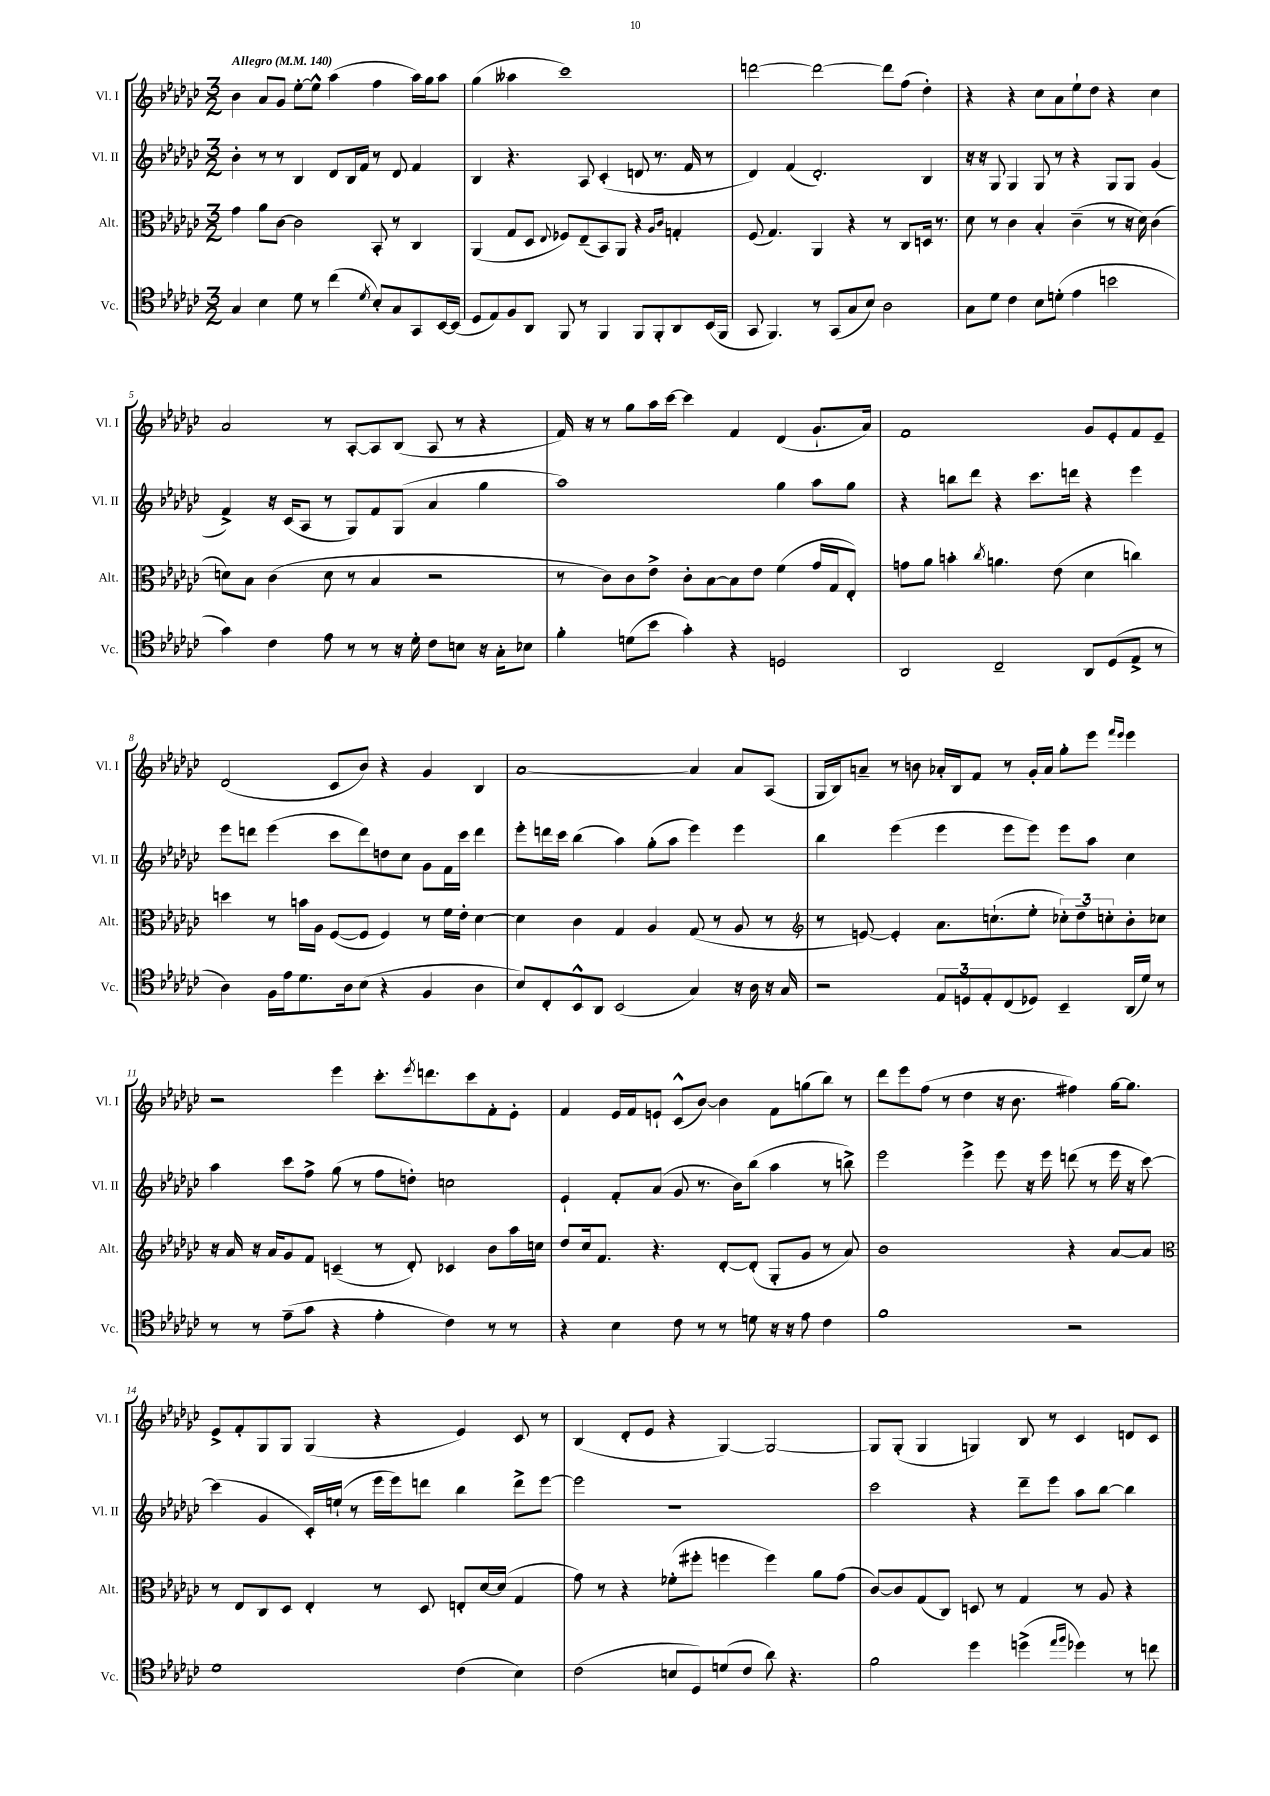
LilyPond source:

<<
\new StaffGroup <<
\new Staff = "s0" \with { instrumentName = "Vl. I" shortInstrumentName = "Vl. I" } {
    \clef treble \key ges \major \numericTimeSignature \time 3/2 \tempo "Allegro" 4 = 140
    bes'4 aes'8 ges'8 ees''8~-. ees''8-^ aes''4( f''4 aes''16) ges''16 aes''8 |
    ges''4( aeses''4 ces'''1) |
    d'''2~ d'''2~ d'''8 f''8( des''4-.) |
    r4 r4 ces''8 aes'8 ees''8-! des''8 r4 ces''4 |
    aes'2 r8 aes8~-. aes8 bes8( aes8 r8 r4 |
    f'16) r16 r8 ges''8 aes''16 ces'''16~ ces'''4 f'4 des'4( ges'8.-! aes'16) |
    f'1 ges'8 ees'8-. f'8 ees'8-- |
    des'2( ces'8 bes'8) r4 ges'4 bes4 |
    aes'1~ aes'4 aes'8 aes8( |
    ges16 bes16) a'8-- r8 b'8 aes'16-. bes16 f'8 r8 ges'16-. aes'16 ges''8-. ees'''8 \grace { f'''16 ees'''16 } ees'''4 |
    r2 ees'''4 ces'''8.-. \acciaccatura { ees'''8 } d'''8. ces'''8 f'8-. ees'8-. |
    f'4 ees'16 f'16 e'8-! ces'8-^( bes'8~) bes'4 f'8 g''8( bes''8) r8 |
    des'''8 ees'''8 f''8( r8 des''4 r16 bes'8. fis''4) ges''16~ ges''8. |
    ees'8-> f'8-. ges8 ges8 ges4( r4 ees'4) ces'8 r8 |
    bes4( des'8-. ees'8 r4 ges4~) ges2~ |
    ges8 ges8-.( ges4 g4) bes8 r8 ces'4 d'8 ces'8 \bar "|." |
}
\new Staff = "s1" \with { instrumentName = "Vl. II" shortInstrumentName = "Vl. II" } {
    \clef treble \key ges \major \numericTimeSignature \time 3/2
    bes'4-. r8 r8 bes4 des'8 bes16 f'16 r8 des'8 f'4 |
    bes4 r4. aes8 ces'4-.( d'8 r8. f'16 r8 |
    des'4) f'4( des'2.-.) bes4 |
    r16 r16 ges8 ges4 ges8 r8 r4 ges8 ges8 ges'4( |
    f'4->) r16 ces'16( aes8 r8 ges8) f'8 ges8( aes'4 ges''4 |
    aes''1) ges''4 aes''8 ges''8 |
    r4 b''8 des'''8 r4 ces'''8. d'''16 r4 ees'''4 |
    ees'''8 d'''8 ees'''4( ces'''8 d'''8) d''8 ces''8 ges'8 f'16 ces'''16 d'''4 |
    ees'''8-. d'''16 ces'''16 bes''4( aes''4) ges''8-.( aes''8 ees'''4) ees'''4 |
    bes''4 ees'''4( ees'''4 ees'''8 ees'''8) ees'''8 aes''8 ces''4 |
    aes''4 ces'''8 f''8-> ges''8( r8 f''8 d''8-.) c''2 |
    ees'4-! f'8-. aes'8( ges'8 r8. bes'16) bes''8( aes''4 r8 b''8->) |
    ees'''2 ees'''4-> ees'''8 r16 ees'''16 d'''8( r8 ees'''16 r16 ces'''8~) |
    ces'''4( ges'4 ces'16-.) e''16-!( r8 ees'''16 ees'''16) d'''8 bes''4 d'''8-> ees'''8~ |
    ees'''2 r1 |
    ces'''2 r4 des'''8-- ees'''8 aes''8 bes''8~ bes''4 \bar "|." |
}
\new Staff = "s2" \with { instrumentName = "Alt." shortInstrumentName = "Alt." } {
    \clef alto \key ges \major \numericTimeSignature \time 3/2
    ges'4 aes'8 ces'8~ ces'2 bes,8-. r8 ces4 |
    aes,4( ges8 des8 \appoggiatura { ees8 } fes8) ees8--( bes,8) aes,8 r4 \grace { aes16 ces'16 } g4-. |
    f8( ges4.) aes,4 r4 r8 ces8 d16 r8. |
    des'8 r8 ces'4 bes4-. ces'4--( r8 r16 des'16) ces'4( |
    d'8) bes8 ces'4( d'8 r8 bes4 r2 |
    r8 ces'8) ces'8 ees'8-> ces'8-. bes8~ bes8 ees'8 f'4( ges'16 ges16 ees8-.) |
    g'8 aes'8 b'4-. \acciaccatura { ces''8 } a'4. ees'8( des'4 c''4) |
    d''4 r8 b'16 aes16 f8~( f8 f4) r8 f'16 ees'16-. des'4~ |
    des'4 ces'4 ges4 aes4 ges8( r8 aes8 r8 |
    \clef treble r8 e'8~) e'4-. aes'8. c''8.-!( ees''8-. \tuplet 3/2 { ces''8-.) des''8-- c''8-. } bes'8-. ces''8 |
    r16 aes'16 r16 aes'16 ges'8 f'8 c'4--( r8 des'8-.) ces'4 bes'8 aes''16 c''16 |
    des''8 ces''16 f'8. r4. des'8~-. des'8-.( ges8-. ges'8 r8 aes'8) |
    bes'1 r4 aes'8~ aes'8 |
    \clef alto r8 ees8 ces8 des8 ees4-. r8 des8 e8-. des'16~ des'16( ges4 |
    ges'8) r8 r4 fes'8-.( fis''8-. f''4 f''4) aes'8 ges'8( |
    ces'8~) ces'8 ges8( ces8) d8 r8 ges4 r8 aes8 r4 \bar "|." |
}
\new Staff = "s3" \with { instrumentName = "Vc." shortInstrumentName = "Vc." } {
    \clef tenor \key ges \major \numericTimeSignature \time 3/2
    ges4 bes4 des'8 r8 ces''4( \acciaccatura { des'8 } bes8-.) ges8 ges,8 bes,16~ bes,16( |
    des8 ees8) f8 aes,8 f,8 r8 f,4 f,8 f,8-. aes,8 bes,16( f,16 |
    ges,8 f,4.) r8 ges,8( ges8 bes8) aes2 |
    ges8 des'8 ces'4 bes8 d'8-.( ees'4 b'2 |
    ges'4) ces'4 ees'8 r8 r8 r16 des'16-. ces'8 b8 r16 ges16-. bes8 |
    f'4-. d'8( bes'8 ges'4-.) r4 d2 |
    aes,2 ces2-- aes,8 des8( ees8-> r8 |
    aes4) f16 ees'16 des'8. aes16 bes8( r4 f4 aes4 |
    bes8) ces8-. bes,8-^ aes,8 bes,2( ges4) r16 aes16 r16 ges16 |
    r2 \tuplet 3/2 { ees8 d8 ees8-. } ces8( des8) bes,4-- aes,16( des'16) r8 |
    r8 r8 ees'8--( ges'8 r4 ees'4-. ces'4) r8 r8 |
    r4 bes4 ces'8 r8 r8 d'8 r16 r16 ees'8 ces'4 |
    f'1 r2 |
    des'1 ces'4( bes4) |
    ces'2( b8 des8) d'8( ces'8 aes'8) r4. |
    f'2 des''4 d''4->( \grace { ees''16 f''16 } des''4) r8 c''8 \bar "|." |
}
>>
>>
